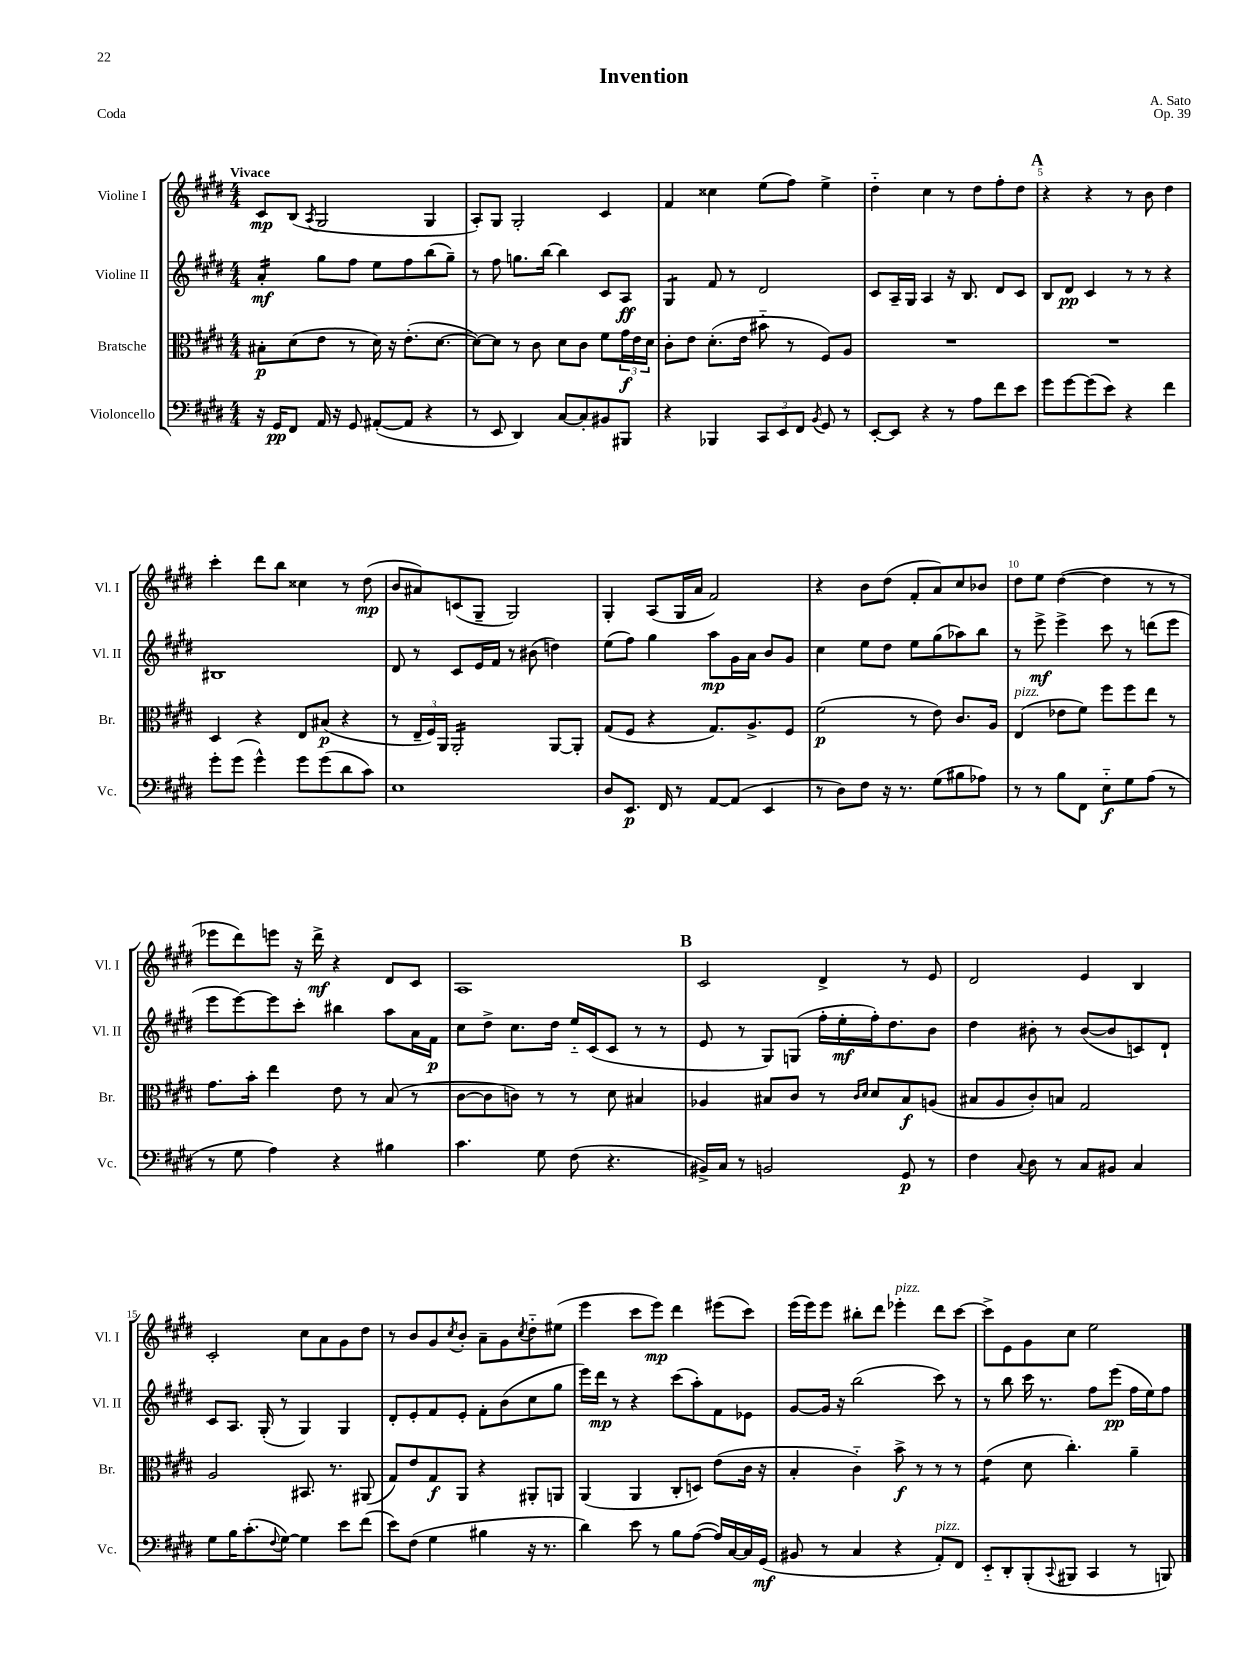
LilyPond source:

\header { title = "Invention" composer = "A. Sato" opus = "Op. 39" piece = "Coda" }
<<
\new StaffGroup <<
\new Staff = "s0" \with { instrumentName = "Violine I" shortInstrumentName = "Vl. I" } {
    \clef treble \key e \major \numericTimeSignature \time 4/4 \tempo "Vivace"
    cis'8\mp b8( \acciaccatura { a8 } gis2 gis4 |
    a8-.) gis8 gis2-. cis'4 |
    fis'4 cisis''4 e''8( fis''8) e''4-> |
    dis''4-_ cis''4 r8 dis''8 fis''8-. dis''8 |
    \mark \markup { \bold "A" } r4 r4 r8 b'8 dis''4 |
    cis'''4-. dis'''8 b''8 cisis''4 r8 dis''8\mp( |
    b'8 ais'8) c'8( gis8-- gis2) |
    gis4-. a8( gis16 a'16 fis'2) |
    r4 b'8 dis''8( fis'8-. a'8) cis''8 bes'8 |
    dis''8 e''8 dis''4~( dis''4 r8 r8 |
    ees'''8 dis'''8) e'''8 r16 dis'''16->\mf r4 dis'8 cis'8 |
    a1 |
    \mark \markup { \bold "B" } cis'2 dis'4-> r8 e'8 |
    dis'2 e'4 b4 |
    cis'2-. cis''8 a'8 gis'8 dis''8 |
    r8 b'8 gis'8 \acciaccatura { cis''8 } b'8-. a'8-- gis'8 \acciaccatura { cis''8 } dis''8-_ eis''8( |
    e'''4 cis'''8 e'''8\mp) dis'''4 eis'''8( cis'''8) |
    e'''16( e'''16) e'''8 bis''8-. dis'''8 ees'''4-.^\markup { \italic "pizz." } dis'''8 cis'''8~ |
    cis'''8-> e'8 gis'8 cis''8 e''2 \bar "|." |
}
\new Staff = "s1" \with { instrumentName = "Violine II" shortInstrumentName = "Vl. II" } {
    \clef treble \key e \major \numericTimeSignature \time 4/4
    a'4:16-.\mf gis''8 fis''8 e''8 fis''8 b''8( gis''8--) |
    r8 fis''8 g''8. b''16~ b''4 cis'8 a8\ff |
    gis4:8 fis'8 r8 dis'2 |
    cis'8 a16-- gis16 a4 r16 b8. dis'8 cis'8 |
    \mark \markup { \bold "A" } b8 dis'8\pp cis'4 r8 r8 r4 |
    bis1 |
    dis'8 r8 cis'8 e'16 fis'16 r8 bis'8( d''4) |
    e''8( fis''8) gis''4 a''8\mp gis'16 a'16 b'8 gis'8 |
    cis''4 e''8 dis''8 e''8 gis''8( aes''8) b''8 |
    r8 e'''8->\mf e'''4-> cis'''8 r8 d'''8( e'''8 |
    e'''8 e'''8~) e'''8 cis'''8-. bis''4 a''8 a'16 fis'16\p |
    cis''8 dis''8-> cis''8. dis''16 e''16-_ cis'16( cis'8 r8 r8 |
    \mark \markup { \bold "B" } e'8 r8 gis8) g8( fis''16-. e''16-.\mf fis''16-.) dis''8. b'8 |
    dis''4 bis'8-. r8 bis'8~( bis'8 c'8) dis'8-! |
    cis'8 a8. gis16-.( r8 gis4) gis4 |
    dis'8-. e'8-. fis'8 e'8-. fis'8-. b'8( cis''8 gis''8 |
    e'''16) dis'''16\mp r8 r4 cis'''8( a''8-.) fis'8 ees'8 |
    gis'8~ gis'16 r16 b''2( cis'''8) r8 |
    r8 b''8 cis'''16 r8. fis''8 e'''8\pp( fis''16 e''16) fis''8 \bar "|." |
}
\new Staff = "s2" \with { instrumentName = "Bratsche" shortInstrumentName = "Br." } {
    \clef alto \key e \major \numericTimeSignature \time 4/4
    bis8-.\p dis'8( e'8 r8 dis'16) r16 e'8.-.( dis'8.~ |
    dis'8~) dis'8 r8 cis'8 dis'8 cis'8 fis'8 \tuplet 3/2 { gis'16\f e'16 dis'16 } |
    cis'8-. e'8 dis'8.-.( e'16 bis'8-_ r8 fis8) a8 |
    R1 |
    \mark \markup { \bold "A" } R1 |
    dis4 r4 e8 bis8\p( r4 |
    r8 \tuplet 3/2 { e16-- fis16) a,16 } a,2:16-. a,8~ a,8-. |
    gis8( fis8 r4 gis8.) a8.-> fis8 |
    fis'2\p( r8 e'8) cis'8. a16 |
    e4^\markup { \italic "pizz." }( ees'8 fis'8) fis''8 fis''8 e''8 r8 |
    gis'8. b'16-. e''4 e'8 r8 b8( r8 |
    cis'8~ cis'8 c'8) r8 r8 dis'8 bis4 |
    \mark \markup { \bold "B" } aes4 bis8 cis'8 r8 \grace { cis'16 dis'16 } dis'8 bis8\f a8( |
    bis8 a8 cis'8-.) b8 gis2 |
    a2 bis,8. r8. ais,8( |
    gis8) e'8 gis8\f a,8 r4 ais,8-. a,8 |
    a,4( a,4 cis8-. d8) e'8( cis'16 r16 |
    b4-. cis'4-_) b'8->\f r8 r8 r8 |
    e'4:8( dis'8 cis''4.-.) a'4-- \bar "|." |
}
\new Staff = "s3" \with { instrumentName = "Violoncello" shortInstrumentName = "Vc." } {
    \clef bass \key e \major \numericTimeSignature \time 4/4
    r16 gis,16\pp fis,8 a,16 r16 gis,8 ais,8~-.( ais,8 r4 |
    r8 e,8 dis,4) cis8~ cis8-. bis,8 bis,,8 |
    r4 bes,,4 \tuplet 3/2 { cis,8 e,8 fis,8 } \acciaccatura { b,8 } gis,8 r8 |
    e,8~-. e,8 r4 r8 a8 fis'8 e'8 |
    \mark \markup { \bold "A" } gis'8 gis'8~ gis'8( e'8) r4 fis'4 |
    gis'8-. gis'8( gis'4-^) gis'8 gis'8( dis'8 cis'8) |
    e1 |
    dis8 e,8.\p fis,16 r8 a,8~ a,8( e,4 |
    r8 dis8) fis8 r16 r8. gis8( bis8 aes8) |
    r8 r8 b8 fis,8 e8-_\f gis8 a8( r8 |
    r8 gis8 a4) r4 bis4 |
    cis'4. gis8 fis8( r4. |
    \mark \markup { \bold "B" } bis,16->) cis16 r8 b,2 gis,8\p r8 |
    fis4 \appoggiatura { cis8 } dis8 r8 cis8 bis,8 cis4 |
    gis8 b16 cis'8.-.( \appoggiatura { fis8 } gis8~) gis4 e'8 fis'8( |
    e'8) fis8( gis4 bis4 r16 r8. |
    dis'4) e'8 r8 b8 a8~( a16) cis16~ cis16 gis,16\mf( |
    bis,8 r8 cis4 r4 a,8-.^\markup { \italic "pizz." }) fis,8 |
    e,8-_ dis,8-. b,,8-.( \appoggiatura { cis,8 } bis,,8 cis,4 r8 b,,8) \bar "|." |
}
>>
>>
\layout { \context { \Score \override BarNumber.break-visibility = ##(#f #t #t) barNumberVisibility = #(every-nth-bar-number-visible 5) } }
